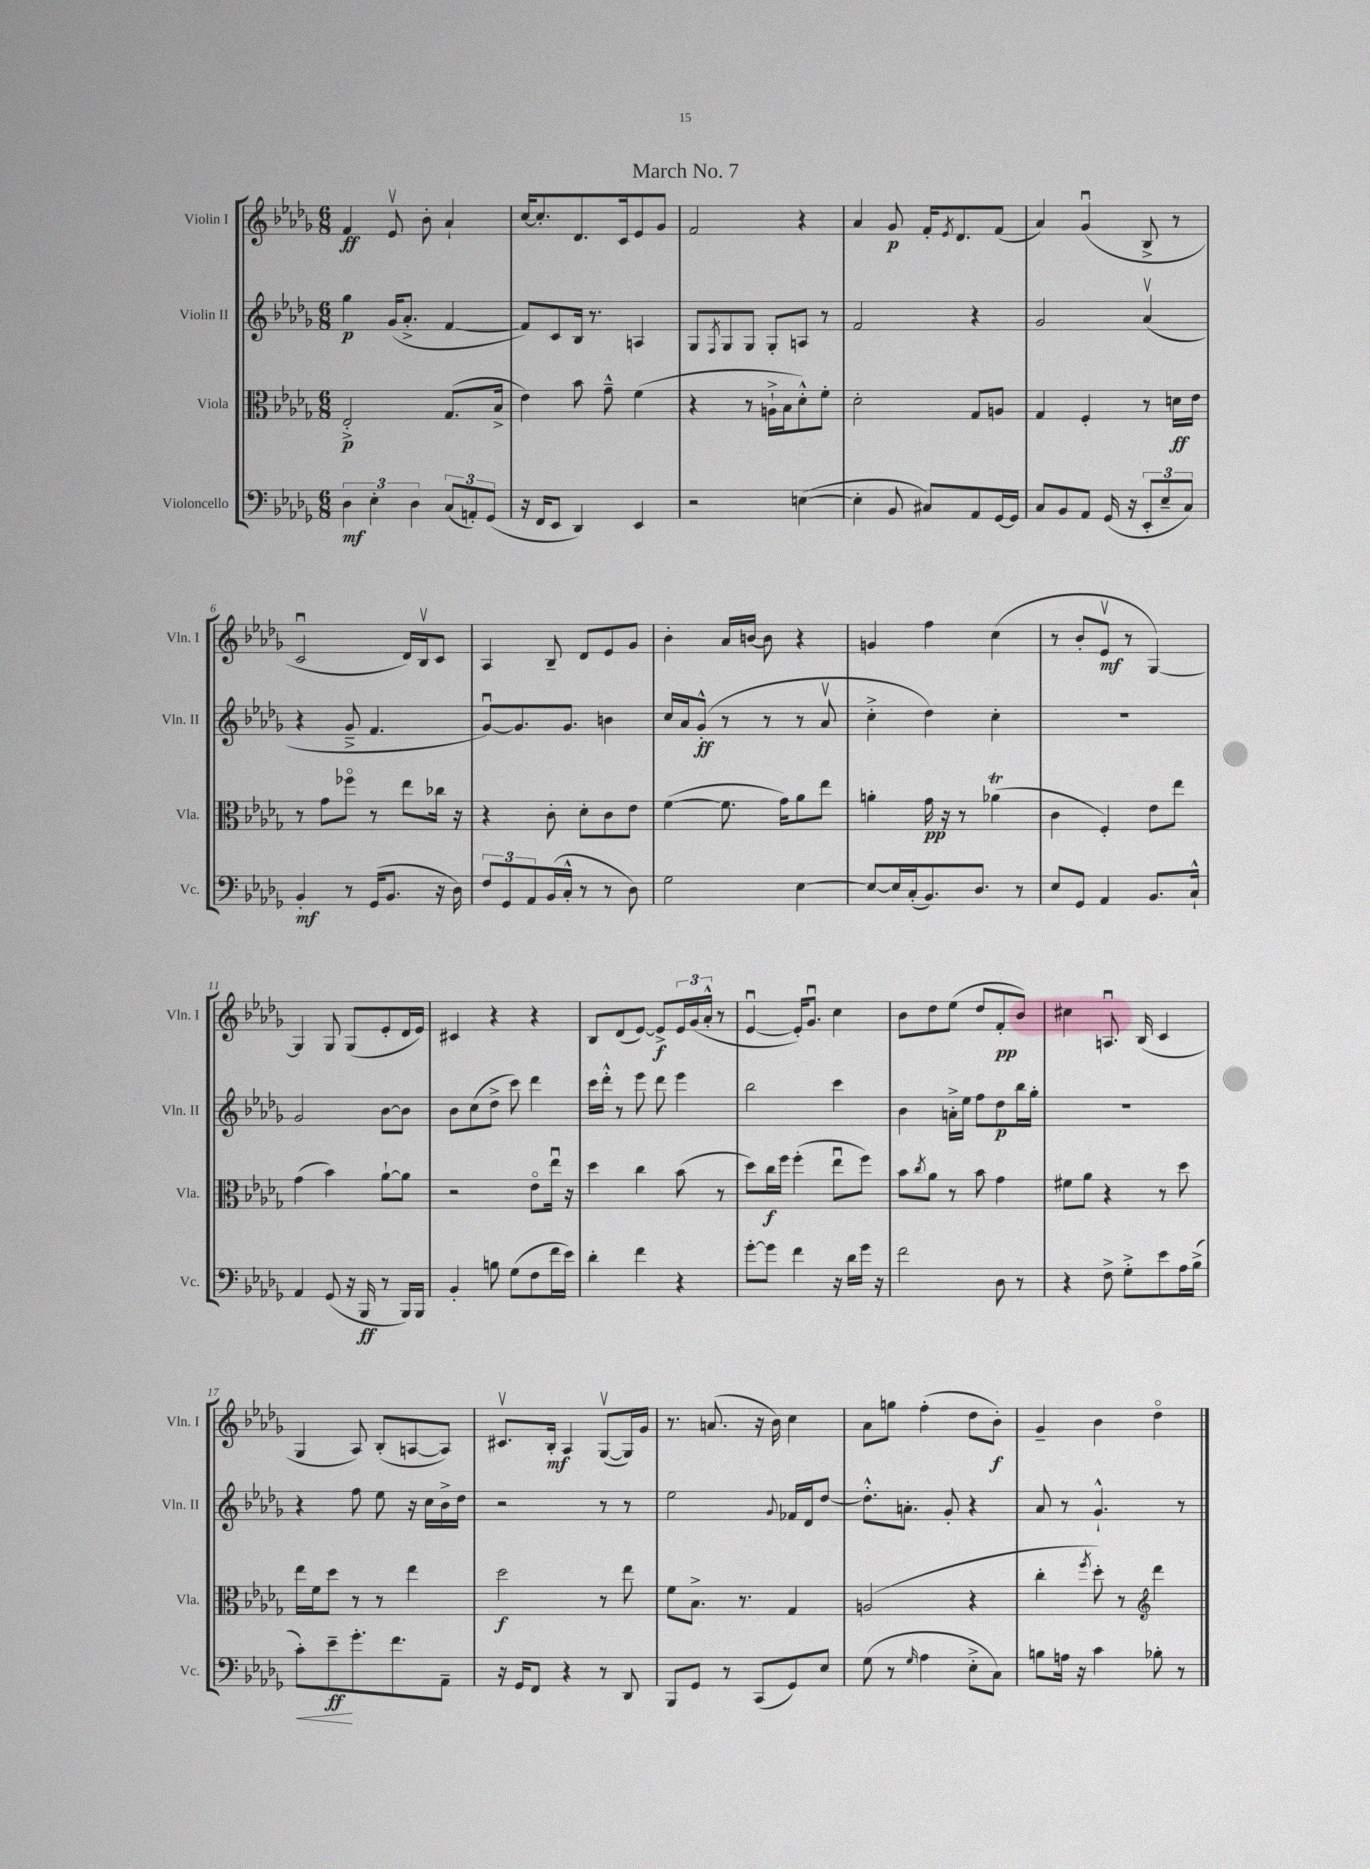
\header { title = "March No. 7" }
<<
\new StaffGroup <<
\new Staff = "s0" \with { instrumentName = "Violin I" shortInstrumentName = "Vln. I" } {
    \clef treble \key des \major \numericTimeSignature \time 6/8
    f'4\ff ees'8\upbow bes'8-. aes'4-! |
    c''16~ c''8.-. des'8. c'16 ees'8 ges'8 |
    f'2 r4 |
    aes'4 ges'8\p f'16-. \acciaccatura { ees'8 } des'8. f'8( |
    aes'4) ges'4\downbow( bes8-> r8 |
    c'2\downbow des'16) bes16\upbow c'8 |
    aes4 bes8-- des'8 ees'8 ges'8 |
    bes'4-. aes'16 b'16~ b'8 r4 |
    g'4 f''4 c''4( |
    r8 bes'8-. ees'8\upbow\mf r8 ges4~) |
    ges4 ges8 ges8( ees'8-. des'16 ees'16) |
    cis'4 r4 r4 |
    bes8 des'8( ees'8~) ees'8->\f \tuplet 3/2 { ees'16 ges'16( aes'16-.-^ } r8 |
    ees'4~\downbow ees'16-.) ges'8.\downbow c''4 |
    bes'8 des''8 ees''8( des''8 f'8-.\pp bes'8) |
    cis''4 a8.\downbow bes16( c'4 |
    ges4 aes8) bes8-.( a8~ a8) |
    cis'8.\upbow bes16-.\mf aes4 ges8~\upbow( ges16) ges'16 |
    r8. a'8.( r16 bes'16) c''4 |
    aes'8 g''8 f''4-.( des''8 bes'8-.\f) |
    ges'4-- bes'4 des''4\flageolet \bar "|." |
}
\new Staff = "s1" \with { instrumentName = "Violin II" shortInstrumentName = "Vln. II" } {
    \clef treble \key des \major \numericTimeSignature \time 6/8
    ges''4\p ges'16( aes'8.-.-> f'4~ |
    f'8) c'8 bes16 r8. a4 |
    ges8 \acciaccatura { f8 } ges8 ges8 ges8-. a8 r8 |
    f'2 r4 |
    ges'2 aes'4\upbow( |
    r4 ges'8---> f'4. |
    ges'8~\downbow) ges'8. ges'8. b'4 |
    c''16 aes'16 ges'8-.-^\ff( r8 r8 r8 aes'8\upbow |
    c''4-.-> des''4) c''4-. |
    R2. |
    ges'2 bes'8~ bes'8 |
    bes'8 c''8( des''8-> c'''8) des'''4 |
    c'''16 des'''16-.-^ r8 ees'''8 des'''8 ees'''4 |
    bes''2 c'''4 |
    bes'4 a'16-.-> ees''16 f''8 des''8\p bes''16 ges''16-. |
    R2. |
    r4 f''8 ees''8 r16 c''16 bes'16-> des''16 |
    r2 r8 r8 |
    ees''2 \appoggiatura { ges'8 } fes'16 des'16 des''8~ |
    des''8.-.-^ a'8.-. ges'8-. r4 |
    aes'8 r8 ges'4.-!-^ r8 \bar "|." |
}
\new Staff = "s2" \with { instrumentName = "Viola" shortInstrumentName = "Vla." } {
    \clef alto \key des \major \numericTimeSignature \time 6/8
    ees2-.->\p ges8.( bes16-> |
    ees'4) bes'8 ges'8---^ f'4( |
    r4 r8 a16-!-> bes16 des'8-.-^) f'8-. |
    des'2-. ges8 a8 |
    ges4 f4-. r8 d'16\ff ees'16 |
    r8 ges'8 fes''8\flageolet r8 ees''8 ces''16 r16 |
    r4 c'8-. des'8-. c'8 ees'8 |
    f'4~( f'8. ges'16) aes'8 ees''8 |
    a'4-. ges'16\pp r16 r8 aes'4\trill( |
    c'4 f4-.) ees'8 ees''8 |
    ges'4( bes'4) aes'8~-! aes'8 |
    r2 ees'8\flageolet ees''16\downbow r16 |
    des''4 c''4 bes'8( r8 |
    des''8) c''16\f f''16 f''4-.( ees''8\downbow f''8) |
    bes'8 \acciaccatura { c''8 } aes'8 r8 bes'8 ges'4 |
    fis'8 aes'8 r4 r8 des''8 |
    ees''16 f'16 des''8 r8 r8 ees''4 |
    des''2\f r8 ees''8 |
    f'8 bes8.-> r8. ges4 |
    a2( r4 |
    c''4-. \acciaccatura { f''8 } des''8-.) r8 \clef treble des'''4 \bar "|." |
}
\new Staff = "s3" \with { instrumentName = "Violoncello" shortInstrumentName = "Vc." } {
    \clef bass \key des \major \numericTimeSignature \time 6/8
    \tuplet 3/2 { des4\mf ees4-. des4 } \tuplet 3/2 { c8( a,8-.) ges,8( } |
    r16 f,16 ees,8 des,4) ees,4 |
    r2 e4~( |
    e4-. bes,8 cis8) aes,8 ges,16~ ges,16 |
    c8 bes,8 aes,8 ges,16( r16 \tuplet 3/2 { ees,8-. ees8-- c8) } |
    bes,4-.\mf r8 ges,16( bes,8. r16 des16) |
    \tuplet 3/2 { f8 ges,8 aes,8 } bes,16( c16-.-^ r8 r8 des8) |
    ges2 ees4~ |
    ees8~ ees16 c16-.( bes,8.) des8. r8 |
    ees8 ges,8 aes,4 bes,8. c16-!-^ |
    aes,4 ges,8( r16 bes,,16\ff r8 bes,,16) bes,,16 |
    bes,4-. b8 ges8( f8 f'16 ees'16) |
    des'4-. f'4 r4 |
    ges'8~-. ges'8 f'4 r16 des'16 ges'16 r16 |
    f'2 des8 r8 |
    r4 f8-> ges8-.-> ees'8 aes16 bes16->( |
    c'8-.\<) ees'8--\ff\! ges'8.-. f'8. aes,8-- |
    r16 ges,16 f,8 r4 r8 des,8 |
    bes,,8 ges,8 r8 c,8( ges,8) ees8 |
    ges8( r8 \grace { ges16 } aes4 ees8-.-> c8) |
    b8 a16 r16 c'4 bes8-. r8 \bar "|." |
}
>>
>>
